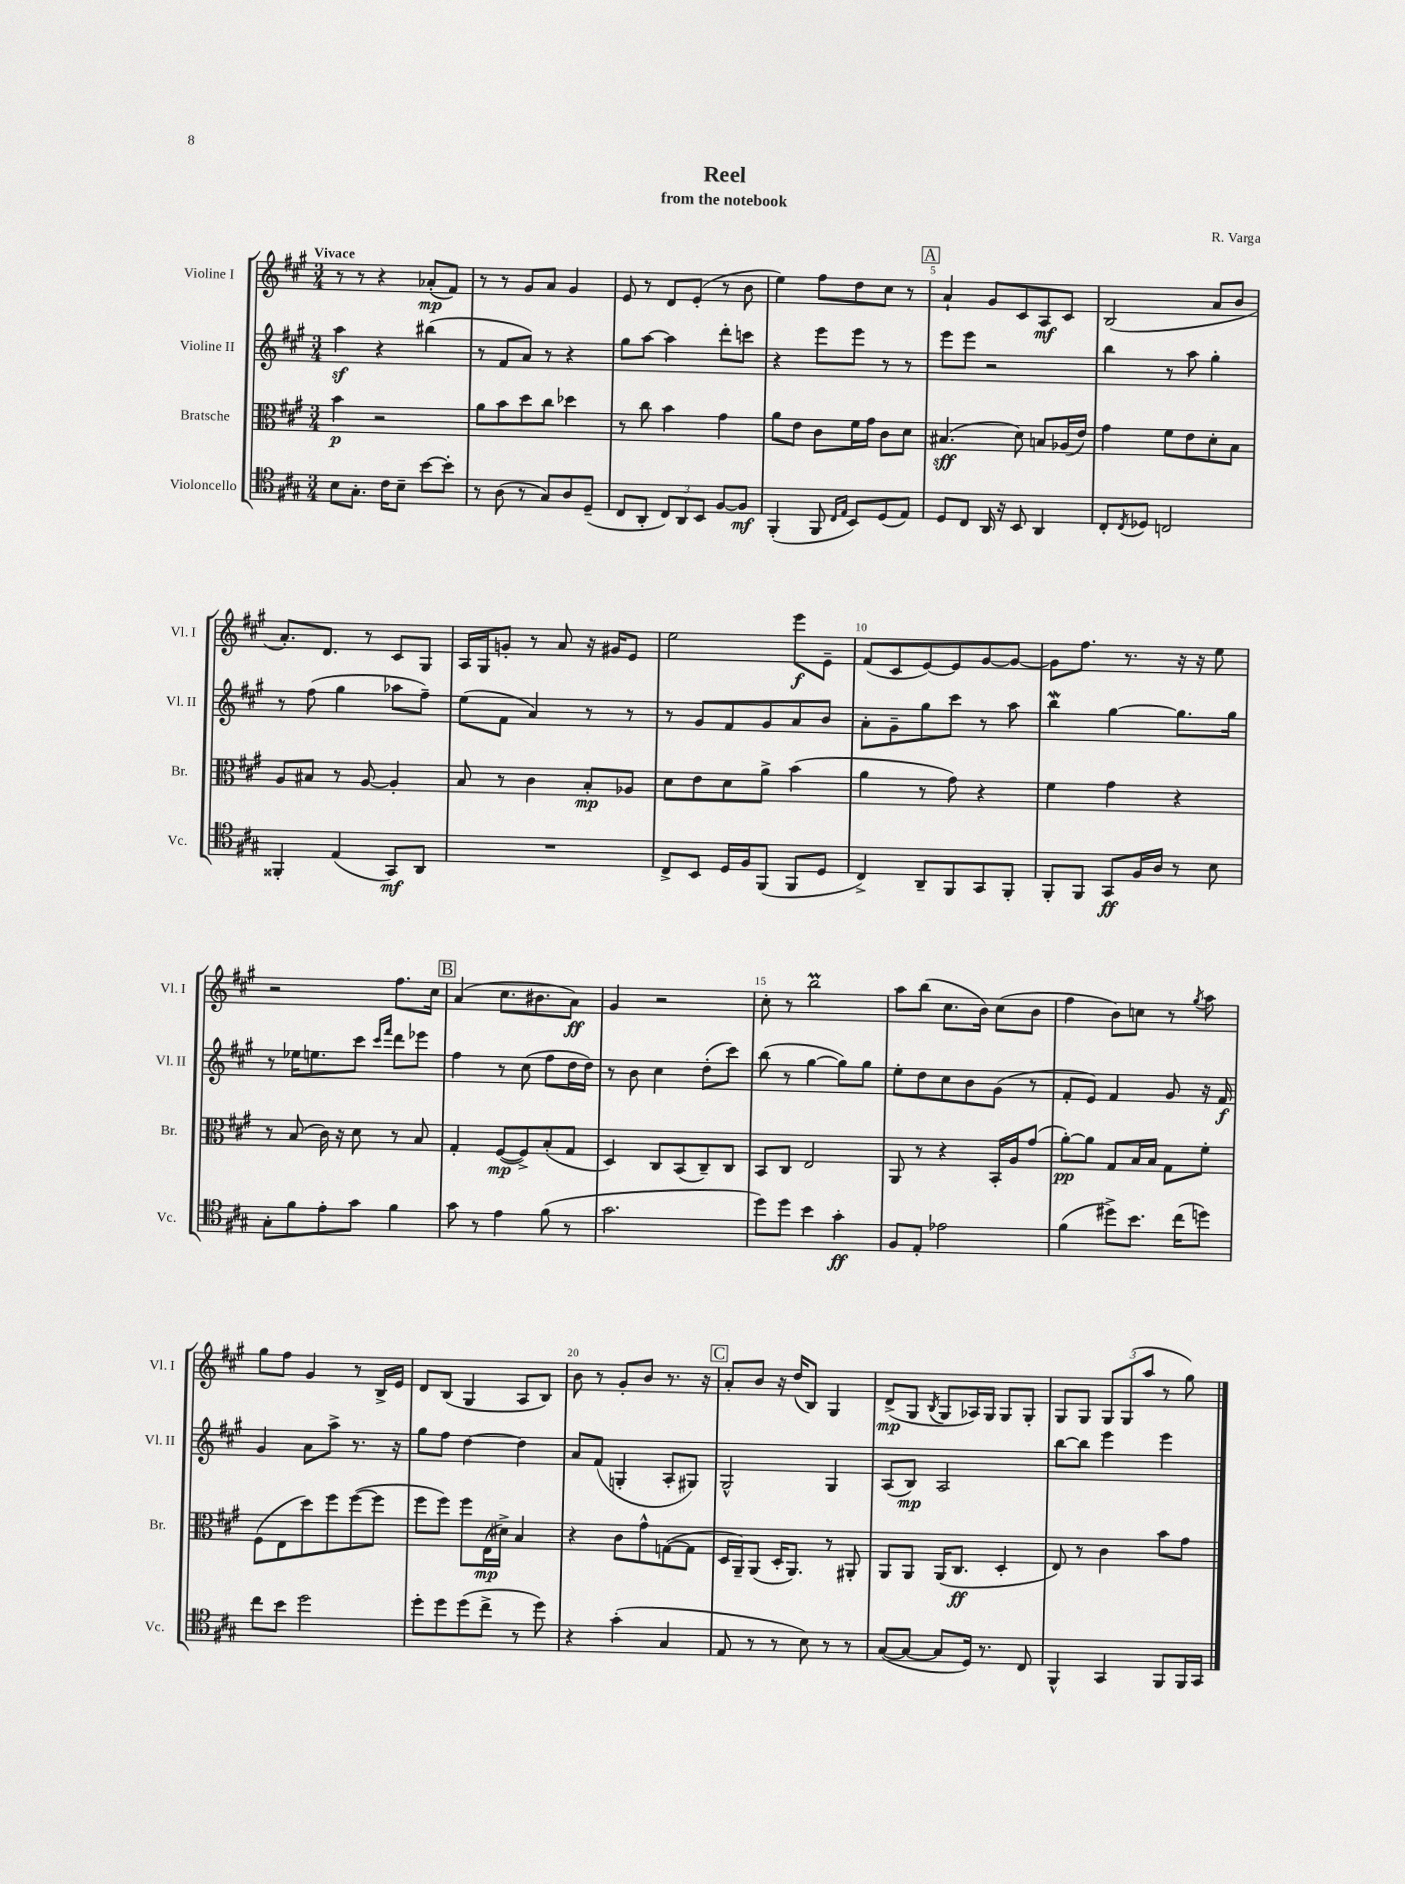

**kern	**dynam	**kern	**dynam	**kern	**dynam	**kern	**dynam
*part4	*part4	*part3	*part3	*part2	*part2	*part1	*part1
*staff4	*staff4	*staff3	*staff3	*staff2	*staff2	*staff1	*staff1
*I"Violoncello	*	*I"Bratsche	*	*I"Violine II	*	*I"Violine I	*
*I'Vc.	*	*I'Br.	*	*I'Vl. II	*	*I'Vl. I	*
*clefC4	*	*clefC3	*	*clefG2	*	*clefG2	*
*k[f#c#g#]	*	*k[f#c#g#]	*	*k[f#c#g#]	*	*k[f#c#g#]	*
*M3/4	*	*M3/4	*	*M3/4	*	*M3/4	*
=1	=1	=1	=1	=1	=1	=1	=1
!	!	!	!	!	!	!LO:TX:a:B:t=Vivace	!
8B\L	.	4b\	p	4aaz\	.	8r	.
8.G#'\J	.	.	.	.	.	8r	.
.	.	2r	.	4r	.	4r	.
16c#\KL	.	.	.	.	.	.	.
8B~\J	.	.	.	.	.	.	.
[8b\L	.	.	.	(4bb#X\	.	(8a-X'/L	mp
8b'\J]	.	.	.	.	.	8f#/J)	.
=2	=2	=2	=2	=2	=2	=2	=2
8r	.	8a\L	.	8r	.	8r	.
(8A\	.	8b\	.	8f#/L	.	8r	.
8r	.	8dd\	.	8a/J)	.	8g#/L	.
8G#/L)	.	8cc#\J	.	8r	.	8a/J	.
8A/	.	4dd-X\	.	4r	.	4g#/	.
(8D~/J	.	.	.	.	.	.	.
=3	=3	=3	=3	=3	=3	=3	=3
8C#/L	.	8r	.	8gg#\L	.	8e/	.
8AA'/J	.	8cc#\	.	[8aa\J	.	8r	.
12C#/L)	.	4b\	.	4aa\]	.	8d/L	.
12AA/	.	.	.	.	.	.	.
.	.	.	.	.	.	(8e'/J	.
12BB/J	.	.	.	.	.	.	.
[8F#/L	.	4g#\	.	8ddd'\L	.	8r	.
8F#/J]	mf	.	.	8cccn\J	.	8b\	.
=4	=4	=4	=4	=4	=4	=4	=4
(4FF#'/	.	8a\L	.	4r	.	4ee\)	.
.	.	8e\J	.	.	.	.	.
8FF#/	.	8c#\L	.	8eee\L	.	8ff#\L	.
16qqC#/LL	.	.	.	.	.	.	.
16qqE/JJ	.	.	.	.	.	.	.
8BB/L)	.	16f#\L	.	8eee\J	.	8dd\	.
.	.	16g#\JJ	.	.	.	.	.
(8D/	.	8c#\L	.	8r	.	8cc#\J	.
8E/J)	.	8d\J	.	8r	.	8r	.
!!LO:REH:place=s1:t=A
=5	=5	=5	=5	=5	=5	=5	=5
8D/L	.	(4.B#X/	sff	8eee\L	.	4a`/	.
8C#/J	.	.	.	8eee\J	.	.	.
16AA/	.	.	.	2r	.	8g#/L	.
16r	.	.	.	.	.	.	.
8BB/	.	8d\)	.	.	.	8c#/	.
4AA/	.	8Bn/L	.	.	.	8A/	mf
.	.	(16A-X/L	.	.	.	8c#/J	.
.	.	16e/JJ)	.	.	.	.	.
=6	=6	=6	=6	=6	=6	=6	=6
8C#'/L	.	4g#\	.	4bb\	.	(2B/	.
8qC#/	.	.	.	.	.	.	.
8D-X/J	.	.	.	.	.	.	.
2Cn/	.	8f#\L	.	8r	.	.	.
.	.	8e\	.	8aa\	.	.	.
.	.	8d'\	.	4gg#'\	.	8a/L	.
.	.	8B\J	.	.	.	8b/J	.
!!LO:LB:g=z
=7	=7	=7	=7	=7	=7	=7	=7
4FF##X'/	.	8A/L	.	8r	.	8.a'/L)	.
.	.	8B#X/J	.	(8ff#\	.	.	.
.	.	.	.	.	.	8.d/J	.
(4E/	.	8r	.	4gg#\	.	.	.
.	.	[8A/	.	.	.	8r	.
8GG#/L)	mf	4A'/]	.	8aa-X\L	.	8c#/L	.
8AA/J	.	.	.	8ff#~\J)	.	8G#/J	.
=8	=8	=8	=8	=8	=8	=8	=8
2.r	.	8B/	.	(8ee\L	.	16A/LL	.
.	.	.	.	.	.	16G#/J	.
.	.	8r	.	8f#\J	.	8gn'/J	.
.	.	4c#\	.	4a/)	.	8r	.
.	.	.	.	.	.	8a/	.
.	.	8B'/L	mp	8r	.	16r	.
.	.	.	.	.	.	16g#X/KL	.
.	.	8A-X/J	.	8r	.	8e/J	.
=9	=9	=9	=9	=9	=9	=9	=9
8C#^/L	.	8d\L	.	8r	.	2ee\	.
8BB/J	.	8e\	.	8g#/L	.	.	.
16D/LL	.	8d\	.	8f#/	.	.	.
16F#/J	.	.	.	.	.	.	.
(8FF#/J	.	8a^\J	.	8g#/	.	.	.
8FF#/L	.	(4b\	.	8a/	.	8eee\L	f
8D/J	.	.	.	8b/J	.	8e~\J	.
=10	=10	=10	=10	=10	=10	=10	=10
4C#^/)	.	4a\	.	8a'\L	.	(8f#/L	.
.	.	.	.	8g#~\	.	8c#/	.
8AA~/L	.	8r	.	8gg#\	.	[8e/)	.
8FF#/	.	8g#\)	.	8ccc#\J	.	8e/]	.
8GG#/	.	4r	.	8r	.	[8g#/	.
8FF#'/J	.	.	.	8aa\	.	8g#/J_	.
=11	=11	=11	=11	=11	=11	=11	=11
8FF#'/L	.	4f#\	.	4bbW\	.	8g#\L]	.
8FF#/J	.	.	.	.	.	8.ff#\J	.
8GG#/L	ff	4g#\	.	[4gg#\	.	.	.
.	.	.	.	.	.	8.r	.
16F#/L	.	.	.	.	.	.	.
16A/JJ	.	.	.	.	.	.	.
8r	.	4r	.	8.gg#\L]	.	16r	.
.	.	.	.	.	.	16r	.
8B\	.	.	.	.	.	8ee\	.
.	.	.	.	16gg#\Jk	.	.	.
!!LO:LB:g=z
=12	=12	=12	=12	=12	=12	=12	=12
8G#'\L	.	8r	.	8r	.	2r	.
8f#\	.	(8B/	.	16ee-X\KL	.	.	.
.	.	.	.	8.een\	.	.	.
8e'\	.	16c#\)	.	.	.	.	.
.	.	16r	.	.	.	.	.
8g#\J	.	8d\	.	8ccc#\J	.	.	.
.	.	.	.	16qqccc#/LL	.	.	.
.	.	.	.	16qqfff#/JJ	.	.	.
4f#\	.	8r	.	8ddd\L	.	8.ff#\L	.
.	.	8B/	.	8eee-X\J	.	.	.
.	.	.	.	.	.	16cc#\Jk	.
!!LO:REH:place=s1:t=B
=13	=13	=13	=13	=13	=13	=13	=13
8g#\	.	4G#'/	.	4ff#\	.	(4a/	.
8r	.	.	.	.	.	.	.
4e\	.	([8F#/L	mp	8r	.	8.cc#\L	.
.	.	8F#^/])	.	(8cc#\	.	.	.
.	.	.	.	.	.	8.b#X\	.
(8f#\	.	(8B'/	.	8ff#\L	.	.	.
8r	.	8G#/J	.	16dd\L	.	8a\J)	ff
.	.	.	.	16dd\JJ)	.	.	.
=14	=14	=14	=14	=14	=14	=14	=14
2.g#\	.	4D/)	.	8r	.	4g#/	.
.	.	.	.	8b\	.	.	.
.	.	8C#/L	.	4cc#\	.	2r	.
.	.	(8BB/	.	.	.	.	.
.	.	8C#~/)	.	(8dd'\L	.	.	.
.	.	8C#/J	.	8ccc#\J)	.	.	.
=15	=15	=15	=15	=15	=15	=15	=15
8dd\L)	.	8BB/L	.	(8bb\	.	8cc#'\	.
8dd\J	.	8C#/J	.	8r	.	8r	.
4b\	.	2E/	.	[4gg#\	.	2bbM\	.
4g#'\	ff	.	.	8gg#\L])	.	.	.
.	.	.	.	8gg#\J	.	.	.
=16	=16	=16	=16	=16	=16	=16	=16
8F#/L	.	8AA/	.	8ee'\L	.	8aa\L	.
8E'/J	.	8r	.	8dd\	.	(8bb\J	.
2e-X\	.	4r	.	8cc#\	.	8.cc#\L	.
.	.	.	.	8b\	.	.	.
.	.	.	.	.	.	16b\Jk)	.
.	.	16BB'/LL	.	(8g#\J	.	(8cc#\L	.
.	.	16A/J	.	.	.	.	.
.	.	(8g#/J	.	8r	.	8b\J	.
=17	=17	=17	=17	=17	=17	=17	=17
(4f#\	.	[8a'\L)	pp	8f#'/L	.	4ff#\	.
.	.	8a\J]	.	8e/J)	.	.	.
8dd#X^\L)	.	8G#/L	.	4f#/	.	8b\L)	.
8.b\J	.	16B/L	.	.	.	8ccn\J	.
.	.	16B/JJ	.	.	.	.	.
.	.	8G#\L	.	8g#/	.	8r	.
(16cc#\KL	.	.	.	.	.	.	.
.	.	.	.	.	.	8qgg#/	.
8ddn\J)	.	8f#'\J	.	16r	.	8aa\	.
.	.	.	.	16f#/	f	.	.
!!LO:LB:g=z
=18	=18	=18	=18	=18	=18	=18	=18
8cc#\L	.	(8F#\L	.	4g#/	.	8gg#\L	.
8b\J	.	8E\	.	.	.	8ff#\J	.
2dd\	.	8dd\)	.	8a\L	.	4g#/	.
.	.	8ff#\	.	8aa^\J	.	.	.
.	.	([8ff#\	.	8.r	.	8r	.
.	.	8ff#\J]	.	.	.	16B^/LL	.
.	.	.	.	16r	.	16e/JJ	.
=19	=19	=19	=19	=19	=19	=19	=19
8dd'\L	.	8ff#\L	.	8gg#\L	.	8d/L	.
8dd\	.	8ff#\J)	.	8ff#\J	.	(8B/J	.
(8dd\	.	8ff#\L	.	[4dd\	.	4G#/	.
8cc#^\J	.	(16E\L	mp	.	.	.	.
.	.	16d#X^\JJ)	.	.	.	.	.
8r	.	4B/	.	4dd\]	.	8A/L	.
8dd\)	.	.	.	.	.	8B/J)	.
=20	=20	=20	=20	=20	=20	=20	=20
4r	.	4r	.	8a/L	.	8b\	.
.	.	.	.	(8f#/J	.	8r	.
(4g#'\	.	8c#\L	.	4Gn'/	.	8g#'/L	.
.	.	8g#^^\	.	.	.	8b/J	.
4G#/	.	([8Gn\	.	8A'/L	.	8.r	.
.	.	8G\J]	.	8G#X/J)	.	.	.
.	.	.	.	.	.	16r	.
!!LO:REH:place=s1:t=C
=21	=21	=21	=21	=21	=21	=21	=21
8E/	.	16D/LL	.	2G#^^/	.	8a'/L	.
.	.	16AA~/J)	.	.	.	.	.
8r	.	(8AA/J	.	.	.	8b/J	.
8r	.	16D'/KL	.	.	.	16r	.
.	.	8.AA/J)	.	.	.	(16dd/KL	.
8B\)	.	.	.	.	.	8B/J)	.
8r	.	8r	.	4G#/	.	4G#/	.
8r	.	8AA#X'/	.	.	.	.	.
=22	=22	=22	=22	=22	=22	=22	=22
([8G#/L	.	8AA/L	.	(8A/L	.	(8d^/L	mp
8G#/J_	.	8AA/J	.	8B/J)	mp	8G#/J	.
.	.	.	.	.	.	8qB/	.
8G#/L]	.	(16AA/KL	.	2A/	.	8G#/L	.
.	.	8.C#/J	ff	.	.	.	.
16D/Jk)	.	.	.	.	.	16A-X/L)	.
8.r	.	.	.	.	.	16G#/JJ	.
.	.	4D'/	.	.	.	8G#/L	.
8C#/	.	.	.	.	.	8G#'/J	.
=23	=23	=23	=23	=23	=23	=23	=23
4FF#^^/	.	8E/)	.	[8bb\L	.	8G#/L	.
.	.	8r	.	8bb\J]	.	8G#/J	.
4GG#/	.	4c#\	.	4eee\	.	12G#/L	.
.	.	.	.	.	.	(12G#/	.
.	.	.	.	.	.	12aa/J	.
8FF#/L	.	8b\L	.	4eee\	.	8r	.
16FF#/L	.	8g#\J	.	.	.	8gg#\)	.
16GG#/JJ	.	.	.	.	.	.	.
==	==	==	==	==	==	==	==
*-	*-	*-	*-	*-	*-	*-	*-
